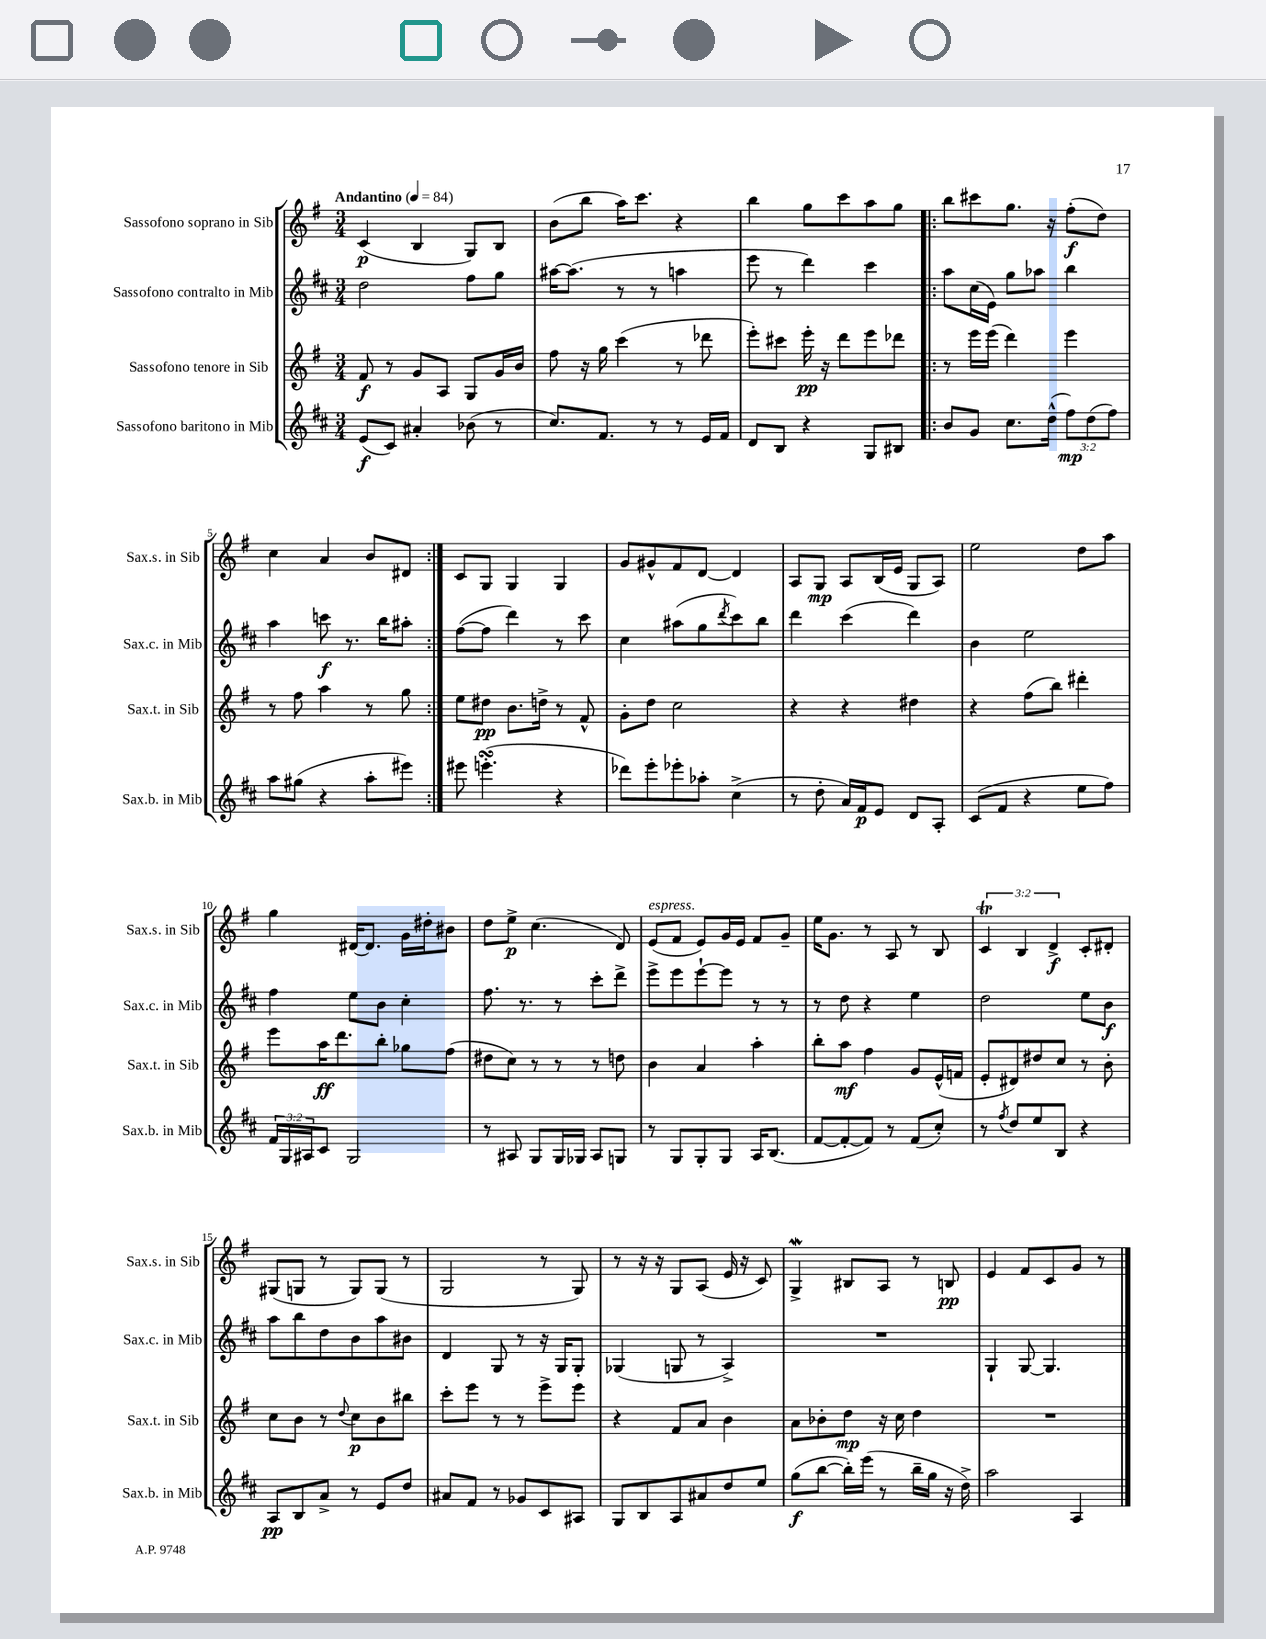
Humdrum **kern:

**kern	**kern	**kern	**kern
*staff4	*staff3	*staff2	*staff1
*clefG2	*clefG2	*clefG2	*clefG2
*k[f#c#]	*k[f#]	*k[f#c#]	*k[f#]
*M3/4	*M3/4	*M3/4	*M3/4
*MM84	*MM84	*MM84	*MM84
(8e	8f#	2dd	(4c
8c#)	8r	.	.
4a#'	8g	.	4B
.	8A	.	.
(8b-	8G	8ff#	8G)
8r	16g	8gg	8B
.	16b	.	.
=	=	=	=
8.cc#)	8ff#	[16aa#	(8b
.	.	(8.aa#]	.
.	16r	.	8bb
8.f#	16gg	.	.
.	(4ccc	8r	16aa)
.	.	.	8.ccc
8r	.	8r	.
8r	8r	4aa	4r
16e	8ddd-	.	.
16f#	.	.	.
=	=	=	=
8d	8eee')	8eee	4bb
8B	8ccc#	8r	.
4r	16eee'	4ddd)	8gg
.	16r	.	.
.	8ddd	.	8ccc
8G	8eee	4ccc#	8aa
8B#	8ddd-	.	8gg
=!|:	=!|:	=!|:	=!|:
8b	8r	8aa	8bb
8g	16eee	(16cc#	8ccc#
.	(16eee	16e)	.
8.cc#	4ddd)	8gg	8.gg
.	.	8aa-	.
(16dd^^	.	.	16r
12ff#)	4eee	4bb	(8ff#'
(12dd	.	.	.
.	.	.	8dd)
12ff#)	.	.	.
=	=	=	=
8aa	8r	4aa	4cc
(8gg#	8ff#	.	.
4r	4aa	8ccc	4a
.	.	8.r	.
8aa'	8r	.	8b
.	.	16bb	.
8eee#)	8gg	8aa#'	8d#
=:|!	=:|!	=:|!	=:|!
8eee#	8ee	([8ff#	8c
(4.eee'	8dd#	8ff#]	8G
.	8.b	4ddd)	4G
.	16dd^	.	.
4r	8r	8r	4G
.	8f#^^	8ccc#	.
=	=	=	=
8ddd-)	8g'	4cc#	8g
8eee'	8dd	.	8g#^^
8eee-'	2cc	(8aa#	8f#
8aa-'	.	8gg	[8d
.	.	8qddd	.
(4cc#^	.	8ccc#)	4d]
.	.	8bb	.
=	=	=	=
8r	4r	4ddd	8A
8dd'	.	.	8G
16a)	4r	(4ccc#	8A
16f#	.	.	.
8e	.	.	(16B
.	.	.	16e
8d	4dd#	4ddd)	8G
8A'	.	.	8A)
=	=	=	=
(8c#	4r	4b	2ee
8f#	.	.	.
4r	(8ff#	2ee	.
.	8bb)	.	.
8ee	4ddd#'	.	8dd
8ff#)	.	.	8aa
=	=	=	=
24f#	8eee	4ff#	4gg
24G	.	.	.
24A#	.	.	.
8c#	16aa	.	.
.	8.ddd	.	.
2G	.	8ee	[16d#
.	.	.	8.d#]
.	8bb'	8b	.
.	8gg-	4cc#'	16g
.	.	.	16dd#'
.	(8ff#	.	8b#
=	=	=	=
8r	8dd#	8.ff#	8dd
8A#	8cc)	.	8ee^
.	.	8.r	.
8G	8r	.	(4.cc
16G	8r	8r	.
16G-	.	.	.
8A#	8r	8ccc#'	.
8G	8dd	8ddd^	8d)
=	=	=	=
8r	4b	8eee^	(8e
8G	.	8eee	8f#
8G'	4a	[8eee`	8e)
8G	.	8eee]	16g
.	.	.	16e
16A	4aa'	8r	8f#
(8.B	.	.	.
.	.	8r	8g~
=	=	=	=
[8f#	8bb'	8r	16ee
.	.	.	8.g
8f#'_	8aa	8dd	.
8f#])	4ff#	4r	8r
8r	.	.	8A
(8f#	8g	4ee	8r
8cc#')	(16e^^	.	8B
.	16f	.	.
=	=	=	=
8r	8e'	2dd	6c
8qff#	.	.	.
8dd	8d#)	.	.
.	.	.	6B
8ee	8dd#	.	.
.	.	.	6d^
8B	8cc	.	.
4r	8r	8ee	8c'
.	8b'	8b	8d#'
=	=	=	=
8A	8cc	8aa	(8G#
8B	8b	8bb	8G
8a^	8r	8dd	8r
.	8qqdd	.	.
8r	8cc	8b	8G)
8e	8b	8aa	(8G
8dd	8bb#	8b#	8r
=	=	=	=
8a#	8ccc'	4d	2G
8f#	8eee	.	.
8r	8r	8G	.
8g-	8r	8r	.
8c#	8eee^	16r	8r
.	.	16G	.
8A#	8eee	8G'	8G)
=	=	=	=
8G	4r	(4G-	8r
8B	.	.	16r
.	.	.	16r
8A	8f#	8G	8G
8a#	8a	8r	(8A
8dd	4b	4A^)	16e
.	.	.	16r
8ee	.	.	8c)
=	=	=	=
(8gg	8a	2.r	4G^
[8bb	8b-'	.	.
16bb'])	8dd	.	8B#
(16eee	.	.	.
8r	16r	.	8A
.	16cc	.	.
16bb~	4dd	.	8r
16gg	.	.	.
16r	.	.	8B
16dd^)	.	.	.
=	=	=	=
2aa	2.r	4G`	4e
.	.	[8G	8f#
.	.	4.G]	8c
4A	.	.	8g
.	.	.	8r
==	==	==	==
*-	*-	*-	*-
